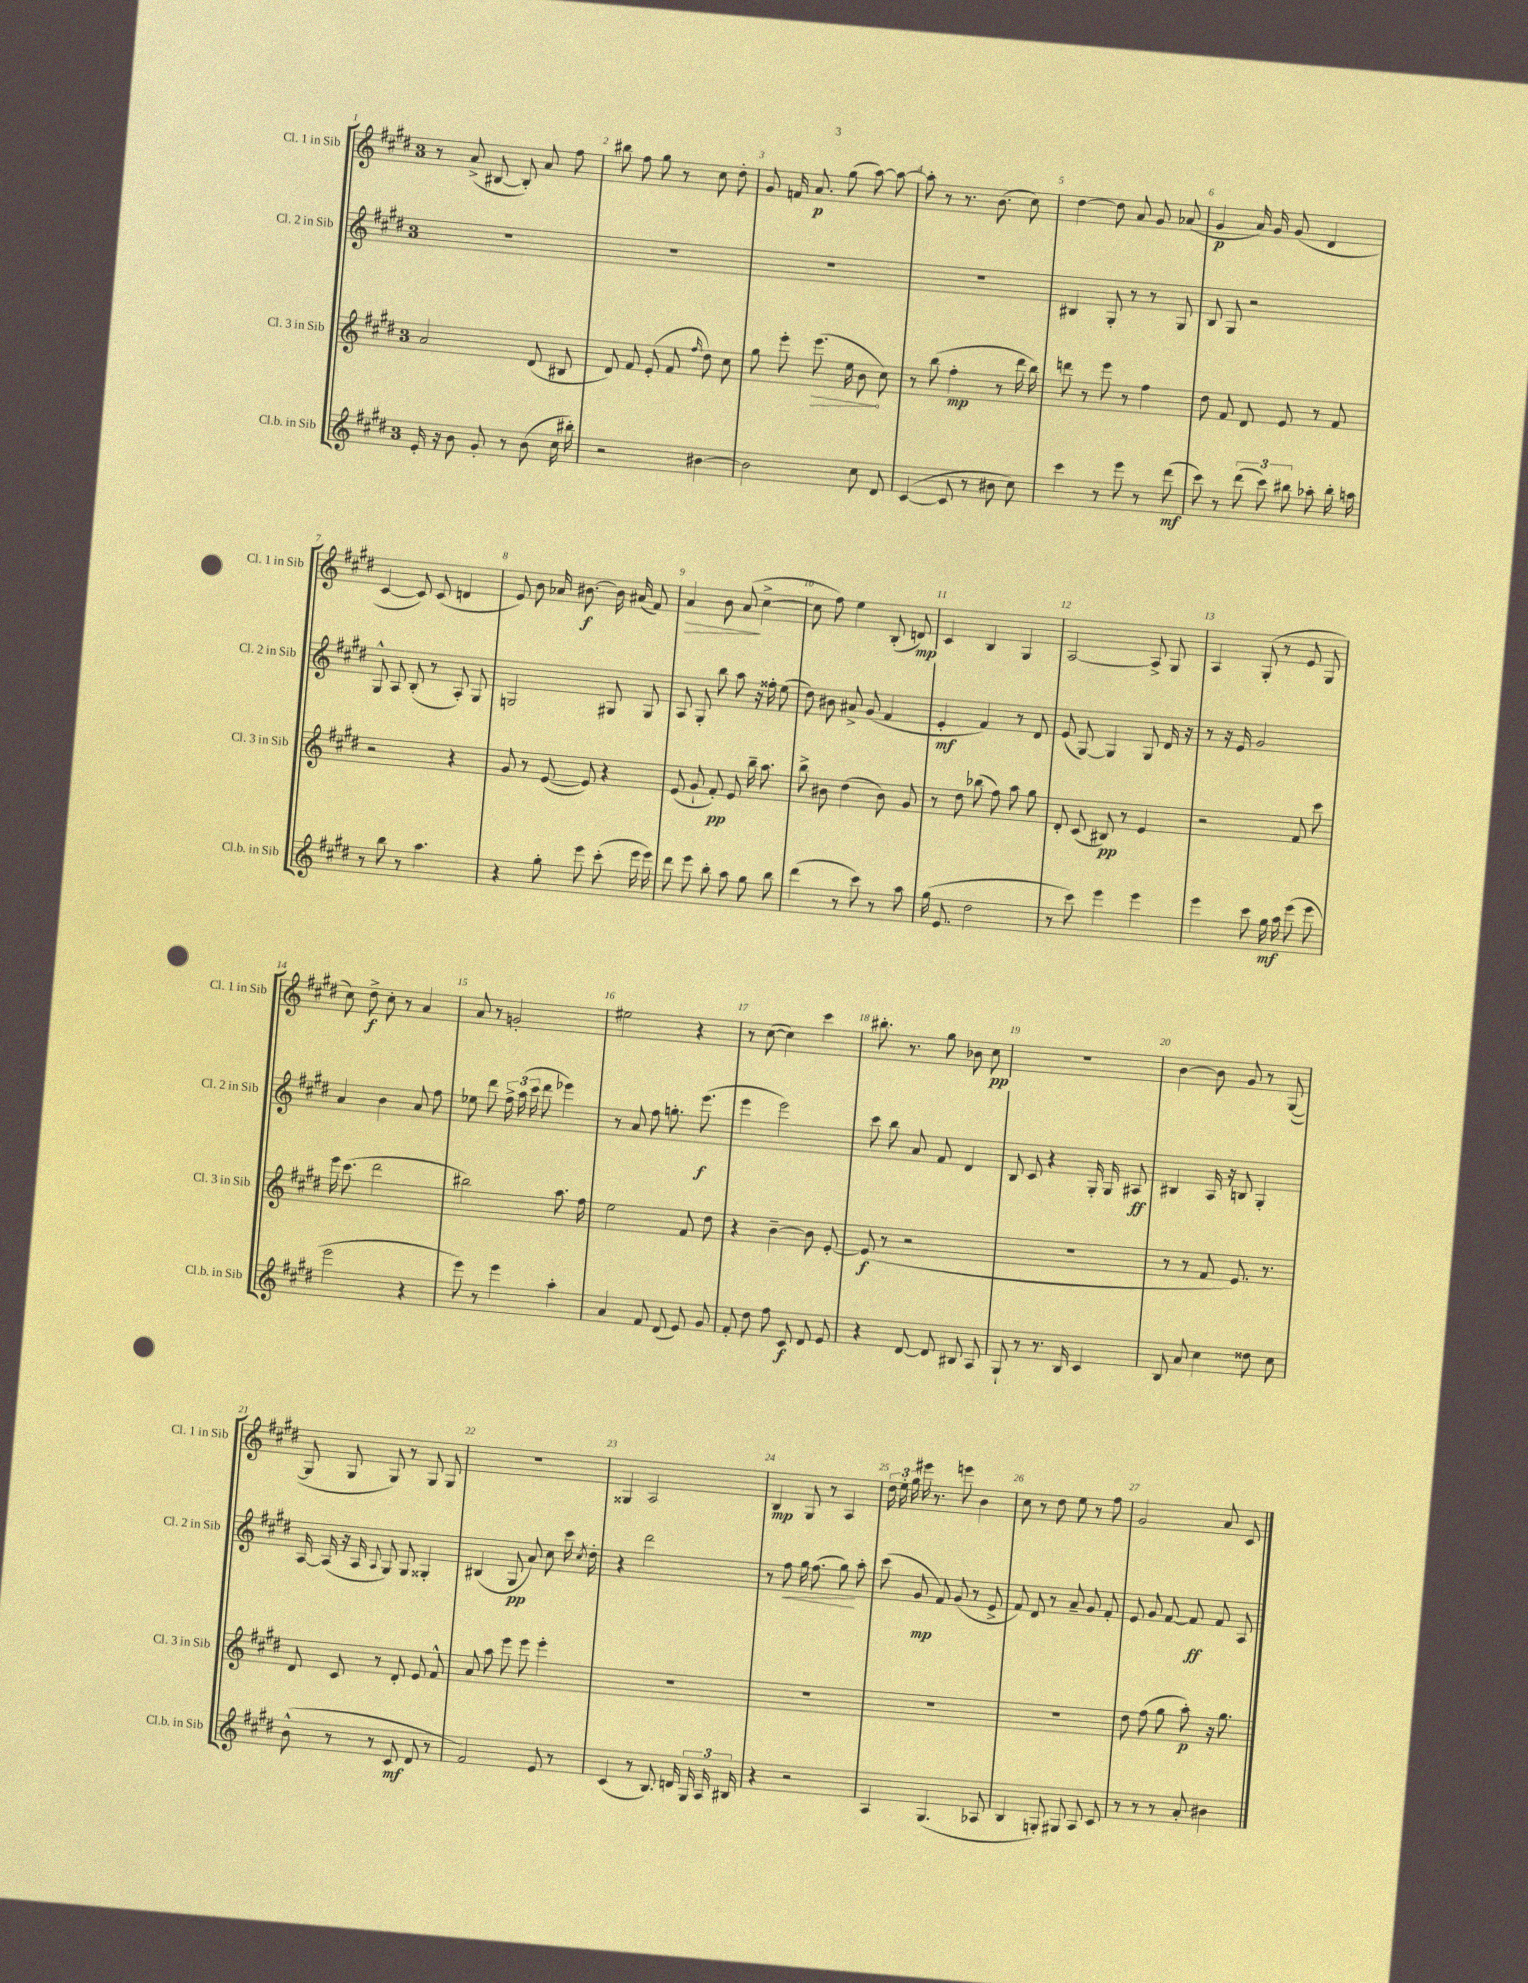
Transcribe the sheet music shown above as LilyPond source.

<<
\new StaffGroup <<
\new Staff = "s0" \with { instrumentName = "Cl. 1 in Sib" shortInstrumentName = "Cl. 1 in Sib" } {
    \clef treble \key e \major \once \override Staff.TimeSignature.style = #'single-digit \time 3/4
    \autoBeamOff r8 a'8->( bis8~ bis8-.) a'8 fis''8 |
    bis''8 fis''8 gis''8 r8 cis''8 dis''8-. |
    gis'8 f'16 a'8.\p gis''8( a''8~) a''8~ |
    a''8-. r8 r8. b'8.( cis''8) |
    dis''4~ dis''8 a'8 gis'8 aes'8( |
    gis'4\p a'16) gis'16 gis'8( dis'4 |
    cis'4~ cis'8) cis'8( d'4 |
    e'8) b'8 aes'16 bis'8.~\f bis'16 ais'16( fis'8) |
    a'4\> b'8 a'8\!( cis''4~-> |
    cis''8 fis''8) e''4 b8-.( d'8\mp) |
    cis'4 b4 gis4 |
    a2~ a8-> gis8 |
    a4 gis8-.( r8 e'8 gis8 |
    cis''8) dis''8->\f cis''8-. r8 a'4 |
    a'8 r8 g'2-. |
    eis''2 r4 |
    r8 cis''8~( cis''4) cis'''4 |
    bis''8.-. r8. gis''8 bes'8 cis''8\pp |
    R2. |
    b'4~ b'8 gis'8 r8 gis8~( |
    gis8 gis8 gis8) r8 gis8 gis8 |
    R2. |
    gisis4 a2 |
    b4\mp gis8 r8 a4 |
    \tuplet 3/2 { dis''16 e''16-. gis''16 } eis'''16 r8. e'''8 b'4 |
    cis''8 r8 dis''8 e''8 r8 fis''8 |
    gis'2 a'8 cis'8 \bar "|." |
}
\new Staff = "s1" \with { instrumentName = "Cl. 2 in Sib" shortInstrumentName = "Cl. 2 in Sib" } {
    \clef treble \key e \major \once \override Staff.TimeSignature.style = #'single-digit \time 3/4
    \autoBeamOff R2. |
    R2. |
    R2. |
    R2. |
    bis4 gis8-. r8 r8 gis8 |
    b8 gis8 r2 |
    gis8-^ a8 b8-.( r8 a8-.) gis8 |
    g2 gis8 gis8 |
    a8 gis8-. b''8 a''8 r16 fisis''16-. e''8( |
    dis''8) bis'8 ais'8-> gis'8( fis'4 |
    e'4-.\mf fis'4) r8 dis'8 |
    e'8( gis8~) gis4 gis8 dis'16 r16 |
    r8 r16 e'16 gis'2 |
    a'4 b'4 a'8 fis''8 |
    ees''8 dis'''8 \tuplet 3/2 { fis''16-> a''16( cis'''16 } dis'''8 ees'''4) |
    r8 a'8 fis''8 g''8.-. e'''8.\f( |
    e'''4 e'''2) |
    cis'''8 b''8 a'8 fis'8 dis'4 |
    b8 cis'8 r4 gis16-. gis16 ais8\ff |
    bis4 a16 r16 b8 gis4-. |
    a16~ a16( r16 a16 \appoggiatura { a8 } gis8) gis8 gisis4-. |
    bis4( gis8\pp a'8) cis''8 cis'''16 \acciaccatura { cis''8 } dis''16-. |
    r4 dis'''2 |
    r8 fis''8\< gis''16 fis''8.( gis''8\!) a''8-. |
    cis'''8( gis'8\mp fis'8) gis'8( r8 e'8-> |
    fis'8) dis'8 r8 a'8-- gis'8 fis'8-. |
    e'8 gis'8 fis'8~ fis'8\ff fis'8 a8 \bar "|." |
}
\new Staff = "s2" \with { instrumentName = "Cl. 3 in Sib" shortInstrumentName = "Cl. 3 in Sib" } {
    \clef treble \key e \major \once \override Staff.TimeSignature.style = #'single-digit \time 3/4
    \autoBeamOff a'2 dis'8( bis8 |
    dis'8) fis'8 e'8-.( fis'8 \grace { fis''16 } dis''8) cis''8 |
    gis''8 e'''8-. \once \override Hairpin.circled-tip = ##t e'''8.\>( e''16 b'8\! cis''8) |
    r8 b''8( fis''4-.\mp r8 dis'''16 b''16) |
    d'''8 r8 e'''8 r8 fis''4 |
    dis''8 fis'8 dis'8 e'8 r8 fis'8 |
    r2 r4 |
    gis'8 r8 e'8~( e'8) r4 |
    e'8( gis'8-! fis'8-.\pp) e'8 b''16-- a''8. |
    b''8-> bis'8 dis''4( bis'8) gis'8 |
    r8 dis''8 bes''8( fis''8) a''8 gis''8 |
    dis'8-. cis'8( bis8\pp) r8 e'4 |
    r2 fis'8 cis'''8 |
    e'''16 cis'''8.( dis'''2 |
    bis''2) a''8. fis''16 |
    e''2 fis'8 dis''8 |
    r4 b'4~-- b'8 e'8~-. |
    e'8\f( r8 r2 |
    R2. |
    r8 r8 fis'8 e'8.) r8. |
    dis'8 cis'8 r8 dis'8-. e'8 fis'8-^ |
    a'8 a''8 e'''8 e'''8 e'''4-. |
    R2. |
    R2. |
    R2. |
    R2. |
    dis''8 fis''8( gis''8 a''8-.\p) r16 gis''8. \bar "|." |
}
\new Staff = "s3" \with { instrumentName = "Cl.b. in Sib" shortInstrumentName = "Cl.b. in Sib" } {
    \clef treble \key e \major \once \override Staff.TimeSignature.style = #'single-digit \time 3/4
    \autoBeamOff e'16-. r16 b'8 gis'8-. r8 b'8( cis''16 bis''16-.) |
    r2 bis'4~ |
    bis'2 cis''8 dis'8 |
    cis'4~( cis'8 r8 bis'8 cis''8) |
    cis'''4 r8 e'''8 r8 dis'''8\mf( |
    cis'''8) r8 \tuplet 3/2 { dis'''8( cis'''8) bis''8 } aes''8-. bis''16-. a''16 |
    r8 b''8 r8 a''4. |
    r4 gis''8-. e'''8 cis'''8-.( e'''16 e'''16) |
    dis'''8 e'''8 b''8-. a''8 gis''8 b''8 |
    dis'''4( r8 cis'''8) r8 a''8 |
    gis''16( e'8. dis''2 |
    r8 cis'''8) e'''4 e'''4 |
    e'''4 cis'''8 gis''16\mf a''16 e'''8( e'''8 |
    e'''2 r4 |
    e'''8) r8 e'''4 a''4-. |
    a'4 fis'8 dis'8( e'8) gis'8 |
    fis'8-. dis''8 fis''8 cis'8\f dis'8 e'8 |
    r4 dis'8~ dis'8 bis8 a8 |
    gis8-! r8 r8. b16 cis'4 |
    b8 a'8 cis''4 disis''8 cis''8 |
    b'8-^( r8 r8 cis'8\mf dis'8 r8 |
    fis'2) e'8 r8 |
    cis'4( r8 b8.) d'16 \tuplet 3/2 { gis16 a16 bis16 } |
    r4 r2 |
    a4 gis4.( aes8 |
    b4 g8-.) gis8 a8 cis'8 |
    r8 r8 r8 a'8-. bis'4 \bar "|." |
}
>>
>>
\layout { \context { \Score \override BarNumber.break-visibility = ##(#f #t #t) barNumberVisibility = #all-bar-numbers-visible } }
